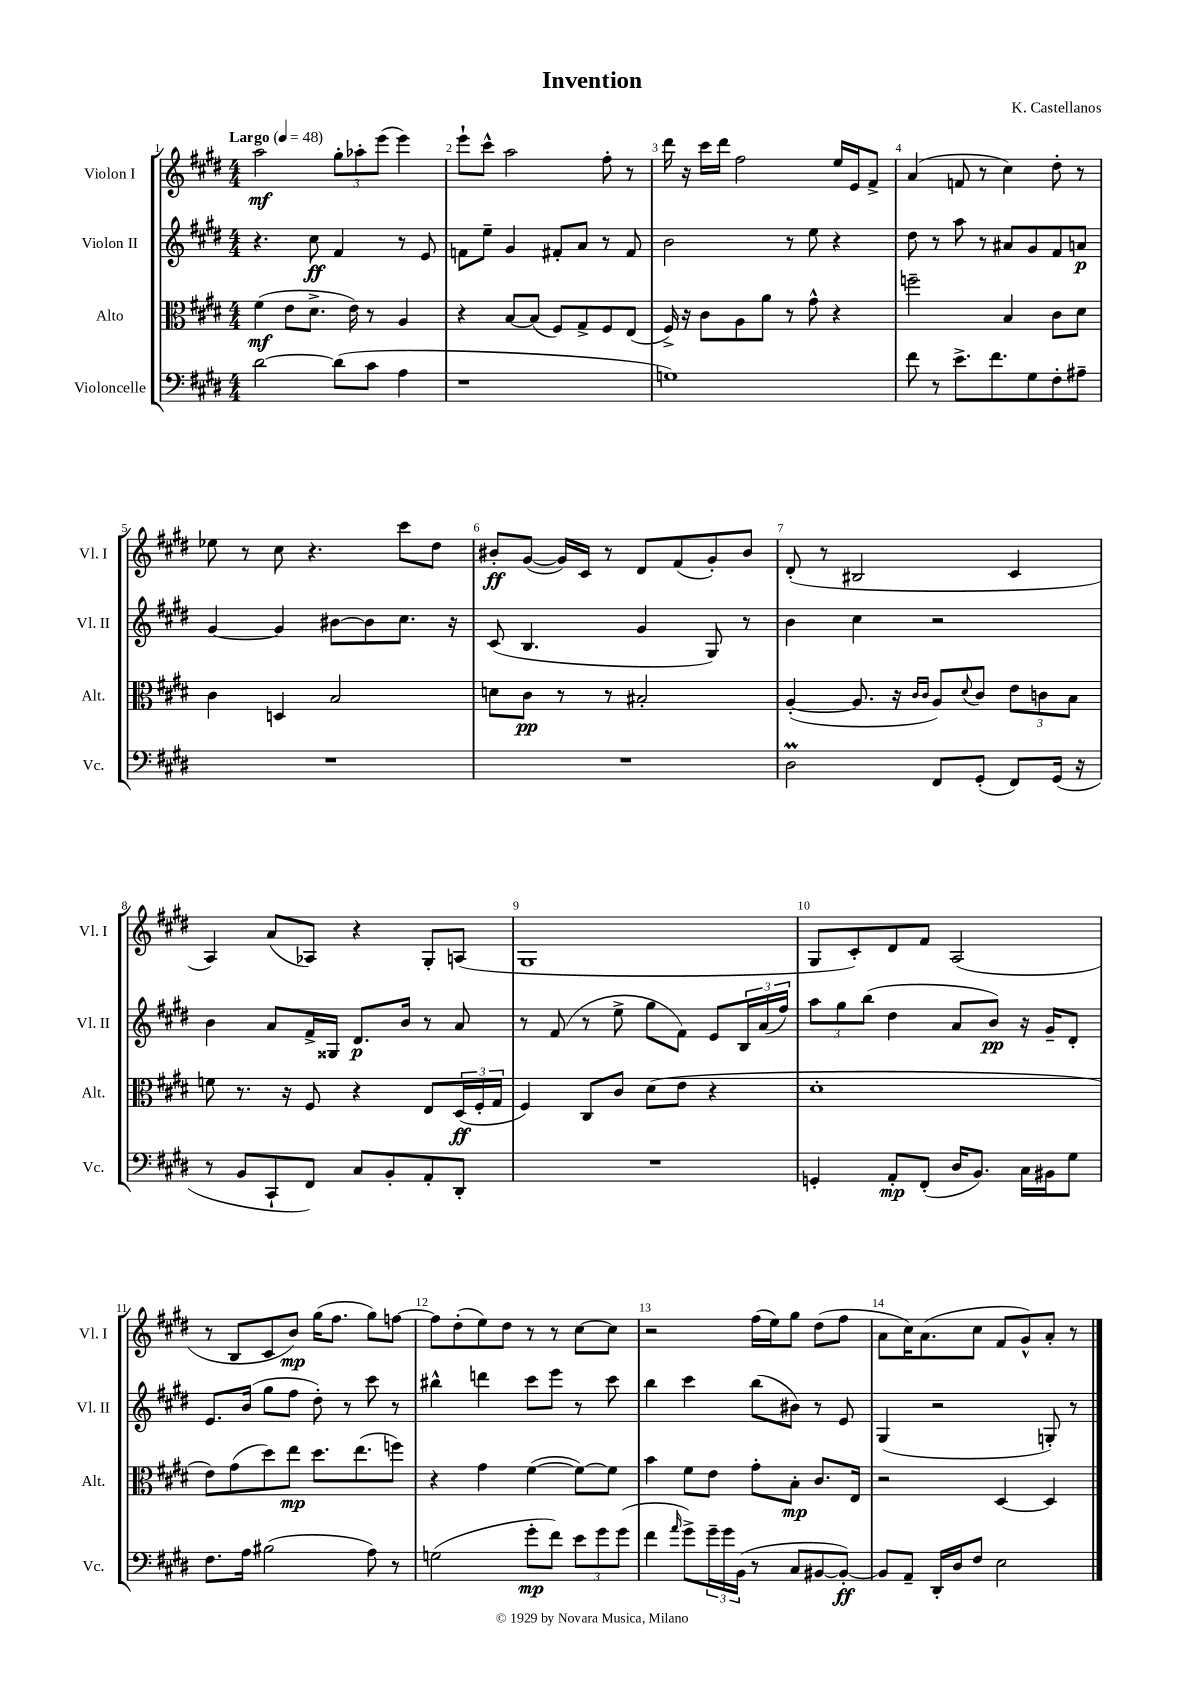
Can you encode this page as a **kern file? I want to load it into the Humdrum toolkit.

**kern	**kern	**kern	**kern
*staff4	*staff3	*staff2	*staff1
*clefF4	*clefC3	*clefG2	*clefG2
*k[f#c#g#d#]	*k[f#c#g#d#]	*k[f#c#g#d#]	*k[f#c#g#d#]
*M4/4	*M4/4	*M4/4	*M4/4
*MM48	*MM48	*MM48	*MM48
[2d#	(4f#	4.r	2aa
.	8e	.	.
.	8.d#^	8cc#	.
(8d#]	.	4f#	12gg#'
.	16e)	.	.
.	.	.	12aa-'
8c#	8r	.	.
.	.	.	(12eee
4A	4A	8r	4eee)
.	.	8e	.
=	=	=	=
1r	4r	8f	8eee`
.	.	8ee~	8ccc#^^
.	[8B	4g#	2aa
.	(8B]	.	.
.	8F#)	8f#'	.
.	8G#^	8a	.
.	8F#	8r	8ff#'
.	(8E	8f#	8r
=	=	=	=
1G)	16F#^)	2b	16ddd#
.	16r	.	16r
.	8c#	.	16ccc#
.	.	.	16ddd#
.	8A	.	2ff#
.	8a	.	.
.	8r	8r	.
.	8g#^^	8ee	.
.	4r	4r	16ee
.	.	.	16e
.	.	.	8f#^
=	=	=	=
8f#	2ff~	8dd#	(4a
8r	.	8r	.
8.e^	.	8aa	8f
.	.	8r	8r
8.f#	.	.	.
.	4B	8a#	4cc#)
8G#	.	8g#	.
8F#'	8c#	8f#	8dd#'
8A#~	8d#	8a	8r
=	=	=	=
1r	4c#	[4g#	8ee-
.	.	.	8r
.	4D	4g#]	8cc#
.	.	.	4.r
.	2B	[8b#	.
.	.	8b#]	.
.	.	8.cc#	8ccc#
.	.	.	8dd#
.	.	16r	.
=	=	=	=
1r	8d	(8c#	8b#'
.	8c#	4.B	([8g#
.	8r	.	16g#])
.	.	.	16c#
.	8r	.	8r
.	2B#'	4g#	8d#
.	.	.	(8f#
.	.	8G#)	8g#')
.	.	8r	8b#
=	=	=	=
2D#	([4A'	4b	(8d#'
.	.	.	8r
.	8.A]	4cc#	2B#
.	16r	.	.
.	16qqc#	.	.
.	16qqc#	.	.
8FF#	8A)	2r	.
.	8qqd#	.	.
(8GG#'	8c#	.	.
8FF#)	12e	.	4c#
.	12c	.	.
(16GG#	.	.	.
.	12B	.	.
16r	.	.	.
=	=	=	=
8r	8f	4b	4A)
8BB	8.r	.	.
8CC#`	.	8a	(8a
.	16r	.	.
8FF#)	8F#	16f#^	8A-)
.	.	16G##	.
8C#	4r	8.d#	4r
8BB'	.	.	.
.	.	16b	.
8AA'	8E	8r	8G#'
8DD#'	(24D#	8a	(8A
.	24F#'	.	.
.	24G#	.	.
=	=	=	=
1r	4F#)	8r	1G#
.	.	(8f#	.
.	8C#	8r	.
.	8c#	8ee^	.
.	(8d#	8gg#	.
.	8e	8f#)	.
.	4r	8e	.
.	.	24B	.
.	.	(24a	.
.	.	24ff#)	.
=	=	=	=
4GG'	1d#'	12aa	8G#
.	.	12gg#	.
.	.	.	8c#')
.	.	(12bb	.
8AA'	.	4dd#	8d#
(8FF#'	.	.	8f#
16D#	.	8a	(2A
8.BB)	.	.	.
.	.	8b)	.
16C#	.	16r	.
16BB#	.	16g#~	.
8G#	.	8d#'	.
=	=	=	=
8.F#	8e)	8.e	8r
.	(8g#	.	8B
16A	.	(16b	.
(2B#	8dd#)	8gg#	8c#
.	8ee	8ff#	8b)
.	8.dd#	8dd#')	(16gg#
.	.	.	8.ff#
.	.	8r	.
.	(8.ee	.	.
8A)	.	8ccc#	8gg#)
8r	8ff)	8r	[8ff
=	=	=	=
(2G	4r	4bb#^^	8ff]
.	.	.	(8dd#'
.	4g#	4ddd	8ee)
.	.	.	8dd#
8g#'	([4f#	8ccc#	8r
8f#)	.	8eee	8r
12e	8f#_)	8r	[8cc#
12g#	.	.	.
.	8f#]	8ccc#	8cc#]
(12g#	.	.	.
=	=	=	=
4f#	4b	4bb	2r
16qqa	.	.	.
8g#^)	8f#	4ccc#	.
24g#~	8e	.	.
24g#	.	.	.
(24BB	.	.	.
8r	8g#'	(8bb	(16ff#
.	.	.	16ee)
8C#	8B'	8b#)	8gg#
[8BB#	8.c#	8r	(8dd#
8BB#'_)	.	8e	8ff#
.	16E	.	.
=	=	=	=
8BB#]	2r	(4G#	8a
8AA~	.	.	16cc#)
.	.	.	(8.a
16DD#'	.	2r	.
16D#	.	.	.
8F#	.	.	8cc#
2E	[4D#	.	8f#
.	.	.	8g#^^)
.	4D#]	8G')	8a'
.	.	8r	8r
==	==	==	==
*-	*-	*-	*-
